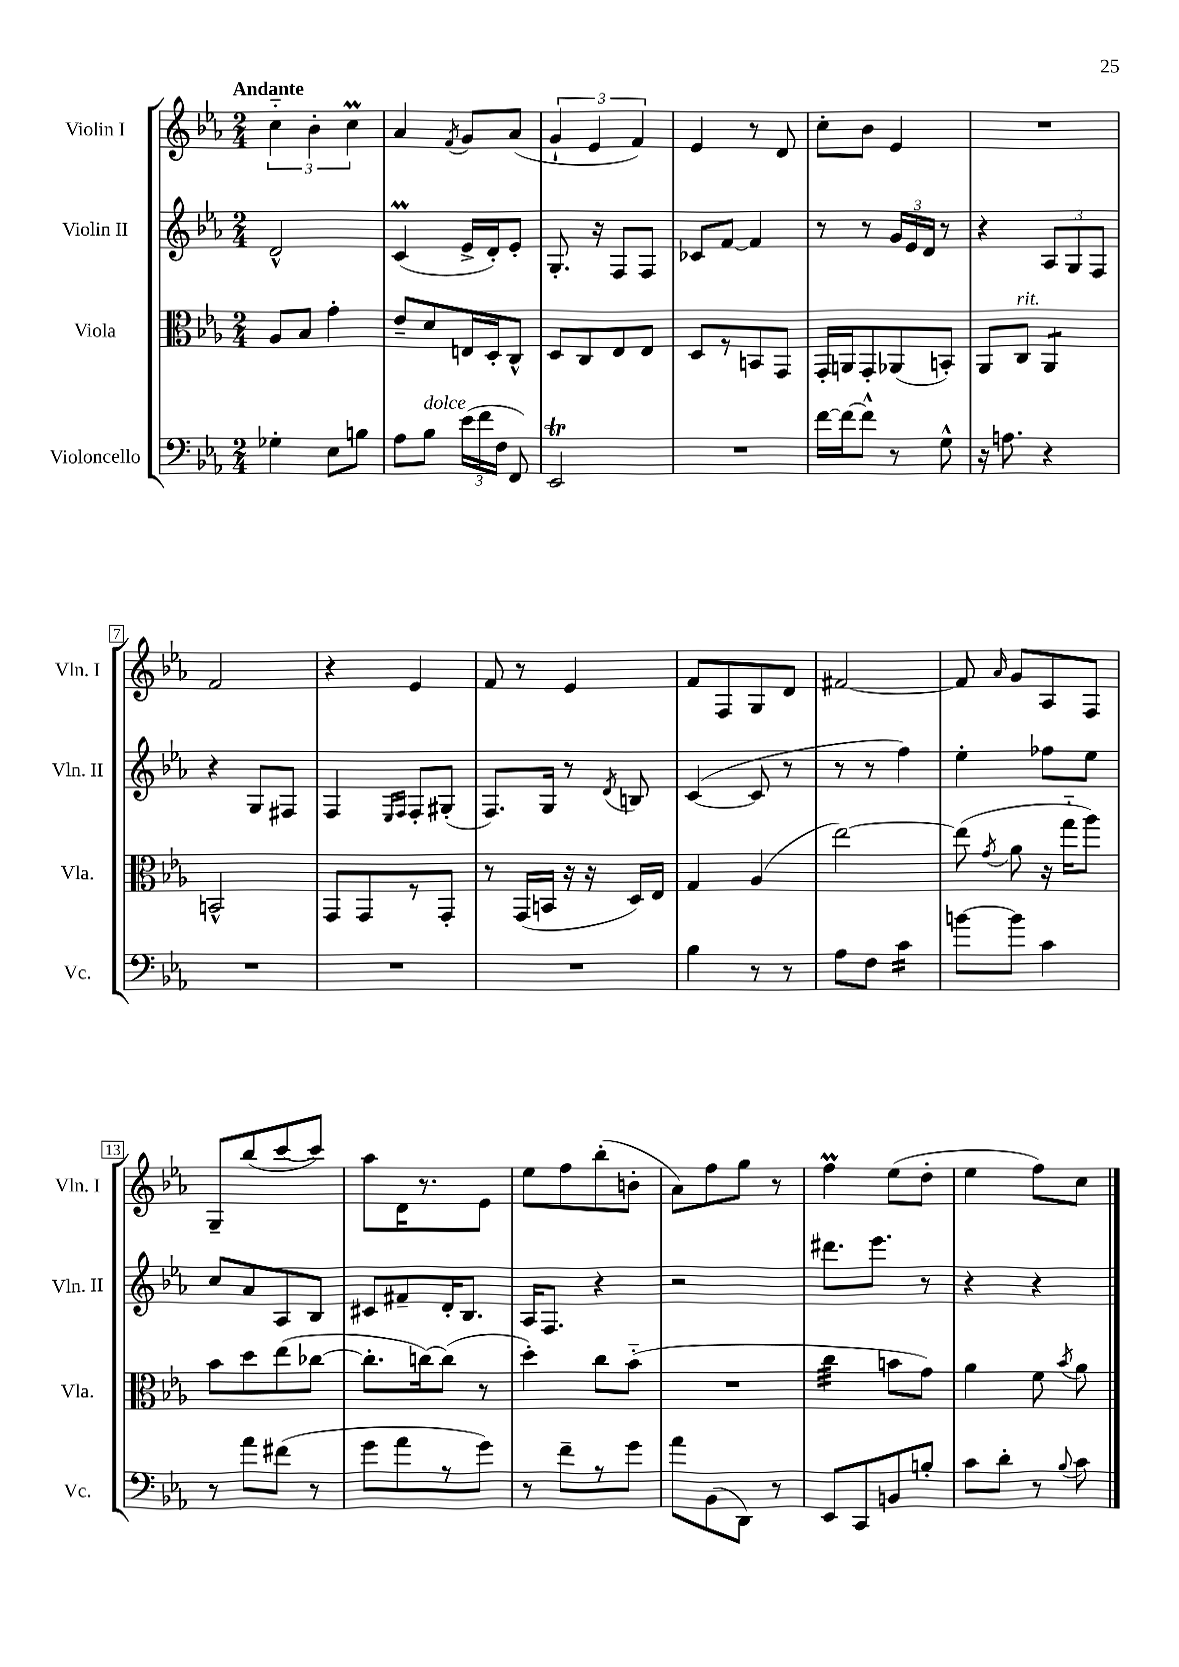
<<
\new StaffGroup <<
\new Staff = "s0" \with { instrumentName = "Violin I" shortInstrumentName = "Vln. I" } {
    \clef treble \key ees \major \numericTimeSignature \time 2/4 \tempo "Andante"
    \autoBeamOff \tuplet 3/2 { c''4-_ bes'4-. c''4\prall } |
    aes'4 \acciaccatura { f'8 } g'8[ aes'8]( |
    \tuplet 3/2 { g'4-! ees'4 f'4) } |
    ees'4 r8 d'8 |
    c''8[-. bes'8] ees'4 |
    R2 |
    f'2 |
    r4 ees'4 |
    f'8 r8 ees'4 |
    f'8[ f8 g8 d'8] |
    fis'2~ |
    fis'8 \grace { aes'16 } g'8[ aes8 f8] |
    g8[-- bes''8( c'''8~ c'''8]) |
    aes''8[ d'16 r8. ees'8] |
    ees''8[ f''8 bes''8-.( b'8]-. |
    aes'8[) f''8 g''8] r8 |
    f''4\prall ees''8[( d''8]-. |
    ees''4 f''8[) c''8] \bar "|." |
}
\new Staff = "s1" \with { instrumentName = "Violin II" shortInstrumentName = "Vln. II" } {
    \clef treble \key ees \major \numericTimeSignature \time 2/4
    \autoBeamOff d'2-^ |
    c'4\prall( ees'16[-> d'16-.) ees'8]-. |
    g8.-. r16 f8[ f8] |
    ces'8[ f'8]~ f'4 |
    r8 r8 \tuplet 3/2 { g'16[ ees'16 d'16] } r8 |
    r4 \tuplet 3/2 { aes8[ g8 f8] } |
    r4 g8[ fis8] |
    f4 \grace { ees16[ f16] } f8[-. gis8]-.( |
    f8.[) g16] r8 \acciaccatura { d'8 } b8 |
    c'4~( c'8 r8 |
    r8 r8 f''4) |
    ees''4-. fes''8[ ees''8] |
    c''8[ aes'8 aes8 bes8] |
    cis'8[ fis'8-- d'16-. bes8.] |
    aes16[ f8.] r4 |
    r2 |
    dis'''8.[ ees'''8.] r8 |
    r4 r4 \bar "|." |
}
\new Staff = "s2" \with { instrumentName = "Viola" shortInstrumentName = "Vla." } {
    \clef alto \key ees \major \numericTimeSignature \time 2/4
    \autoBeamOff aes8[ bes8] g'4-. |
    ees'8[-- d'8 e16 d16-. c8]-^ |
    d8[ c8 ees8 ees8] |
    d8[ r8 b,8 g,8] |
    g,16[-. a,16 g,8-. aes,8( b,8]-.) |
    aes,8[ c8]^\markup { \italic "rit." } aes,4:8 |
    b,2-^ |
    g,8[ g,8 r8 g,8]-. |
    r8 g,16[( b,16] r16 r16 d16[) ees16] |
    g4 aes4( |
    ees''2~) |
    ees''8( \acciaccatura { g'8 } aes'8 r16 g''16[-_ aes''8]) |
    bes'8[ d''8 ees''8( ces''8]~ |
    ces''8.[-. c''16~) c''8]( r8 |
    d''4-.) c''8[ bes'8]-_( |
    R2 |
    c''4:32 b'8[ g'8]) |
    aes'4 f'8 \acciaccatura { bes'8 } aes'8 \bar "|." |
}
\new Staff = "s3" \with { instrumentName = "Violoncello" shortInstrumentName = "Vc." } {
    \clef bass \key ees \major \numericTimeSignature \time 2/4
    \autoBeamOff ges4-. ees8[ b8] |
    aes8[ bes8]^\markup { \italic "dolce" } \tuplet 3/2 { ees'16[( f'16 f16] } f,8) |
    ees,2\trill |
    R2 |
    f'16[~ f'16~ f'8]-^ r8 g8-^ |
    r16 a8. r4 |
    R2 |
    R2 |
    R2 |
    bes4 r8 r8 |
    aes8[ f8] c'4:16 |
    b'8[~ b'8] c'4 |
    r8 aes'8[ fis'8]( r8 |
    g'8[ aes'8 r8 g'8]) |
    r8 f'8[-- r8 g'8] |
    aes'8[ bes,8( d,8]) r8 |
    ees,8[ c,8 b,8 b8]-. |
    c'8[ d'8]-. r8 \appoggiatura { bes8 } c'8 \bar "|." |
}
>>
>>
\layout { \context { \Score \override BarNumber.stencil = #(make-stencil-boxer 0.1 0.3 ly:text-interface::print) } }
